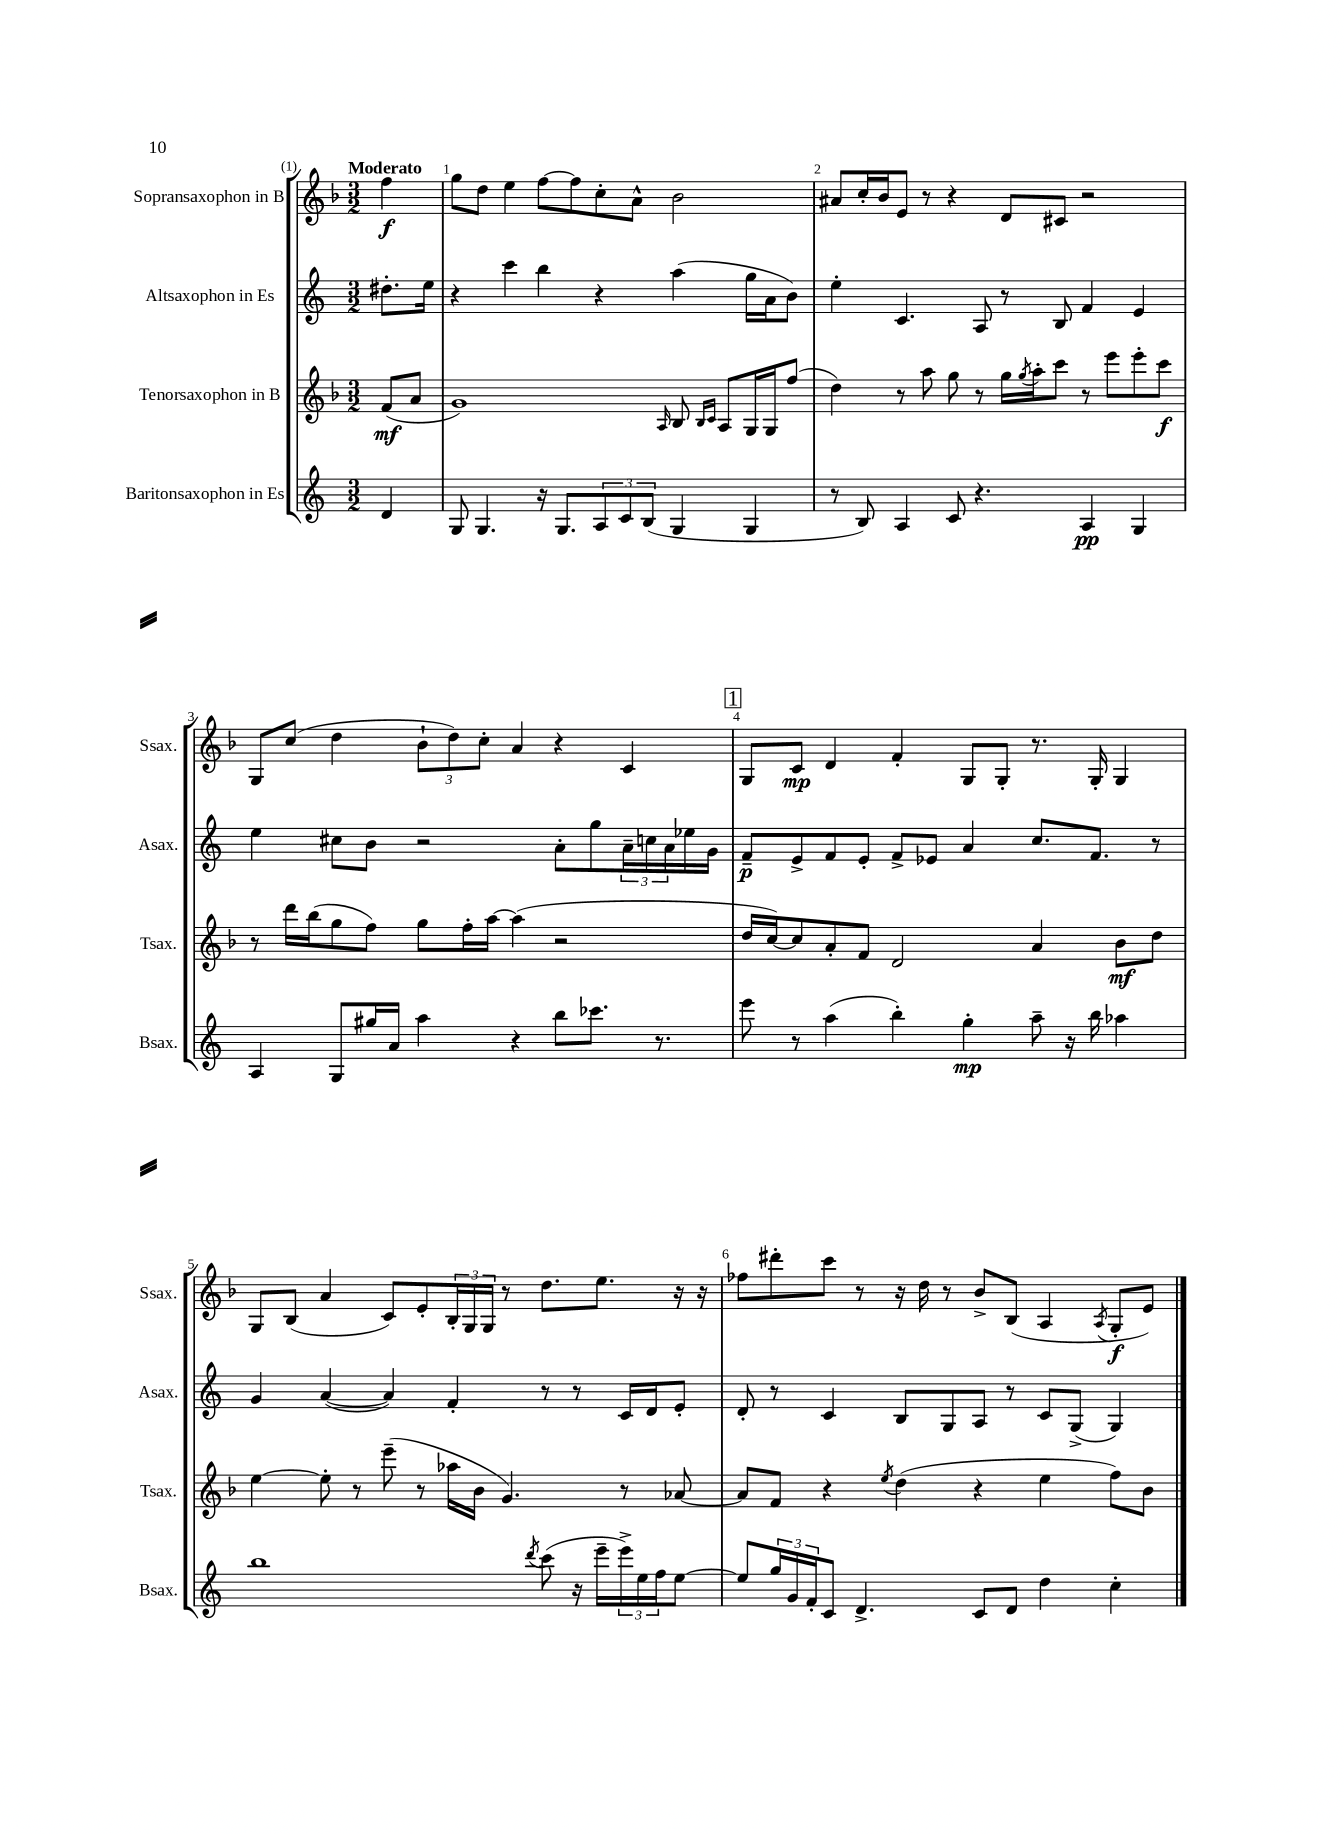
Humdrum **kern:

**kern	**kern	**kern	**kern
*staff4	*staff3	*staff2	*staff1
*clefG2	*clefG2	*clefG2	*clefG2
*k[]	*k[b-]	*k[]	*k[b-]
*M3/2	*M3/2	*M3/2	*M3/2
4d	(8f	8.dd#'	4ff
.	8a	.	.
.	.	16ee	.
=	=	=	=
8G	1g)	4r	8gg
4.G	.	.	8dd
.	.	4ccc	4ee
16r	.	4bb	[8ff
8.G	.	.	.
.	.	.	8ff]
12A	.	4r	8cc'
12c	.	.	.
.	.	.	8a^^
(12B	.	.	.
.	16qqA	.	.
4G	8B-	(4aa	2b-
.	16qqB-	.	.
.	16qqc	.	.
.	8A	.	.
4G	16G	16gg	.
.	16G	16a	.
.	(8ff	8b)	.
=	=	=	=
8r	4dd)	4ee'	8a#
8B)	.	.	16cc'
.	.	.	16b-
4A	8r	4.c	8e
.	8aa	.	8r
8c	8gg	.	4r
4.r	8r	8A	.
.	16gg	8r	8d
.	8qgg	.	.
.	16aa'	.	.
.	8ccc	8B	8c#
4A	8r	4f	2r
.	8eee	.	.
4G	8eee'	4e	.
.	8ccc	.	.
=	=	=	=
4A	8r	4ee	8G
.	16ddd	.	(8cc
.	(16bb-	.	.
8G	8gg	8cc#	4dd
16gg#	8ff)	8b	.
16a	.	.	.
4aa	8gg	2r	12b-`
.	.	.	12dd)
.	16ff'	.	.
.	.	.	12cc'
.	[16aa	.	.
4r	(4aa]	.	4a
8bb	2r	8a'	4r
8.ccc-	.	8gg	.
.	.	24a~	4c
.	.	24cc	.
8.r	.	.	.
.	.	24a	.
.	.	16ee-	.
.	.	16g	.
=	=	=	=
8eee	16dd	8f~	8G
.	[16cc)	.	.
8r	8cc]	8e^	8c
(4aa	8a'	8f	4d
.	8f	8e'	.
4bb')	2d	8f^	4f'
.	.	8e-	.
4gg'	.	4a	8G
.	.	.	8G'
8aa~	4a	8.cc	8.r
16r	.	.	.
16bb	.	8.f	16G'
4aa-	8b-	.	4G
.	8dd	8r	.
=	=	=	=
1bb	[4ee	4g	8G
.	.	.	(8B-
.	8ee']	([4a	4a
.	8r	.	.
.	(8eee~	4a])	8c)
.	8r	.	8e'
.	16aa-	4f'	24B-'
.	.	.	24G
.	16b-	.	.
.	.	.	24G
.	4.g)	.	8r
8qddd	.	.	.
(8ccc	.	8r	8.dd
16r	.	8r	.
16eee~	.	.	8.ee
24eee^)	8r	16c	.
24ee	.	.	.
.	.	16d	.
24ff	.	.	.
[8ee	[8a-	8e'	16r
.	.	.	16r
=	=	=	=
8ee]	8a-]	8d'	8ff-
24gg	8f	8r	8ddd#'
24g	.	.	.
24f'	.	.	.
8c	4r	4c	8ccc
4.d^	.	.	8r
.	8qee	.	.
.	(4dd	8B	16r
.	.	.	16dd
.	.	8G	8r
8c	4r	8A	8b-^
8d	.	8r	(8B-
4dd	4ee	8c	4A
.	.	(8G^	.
.	.	.	8qA
4cc'	8ff)	4G)	8G'
.	8b-	.	8e)
==	==	==	==
*-	*-	*-	*-
